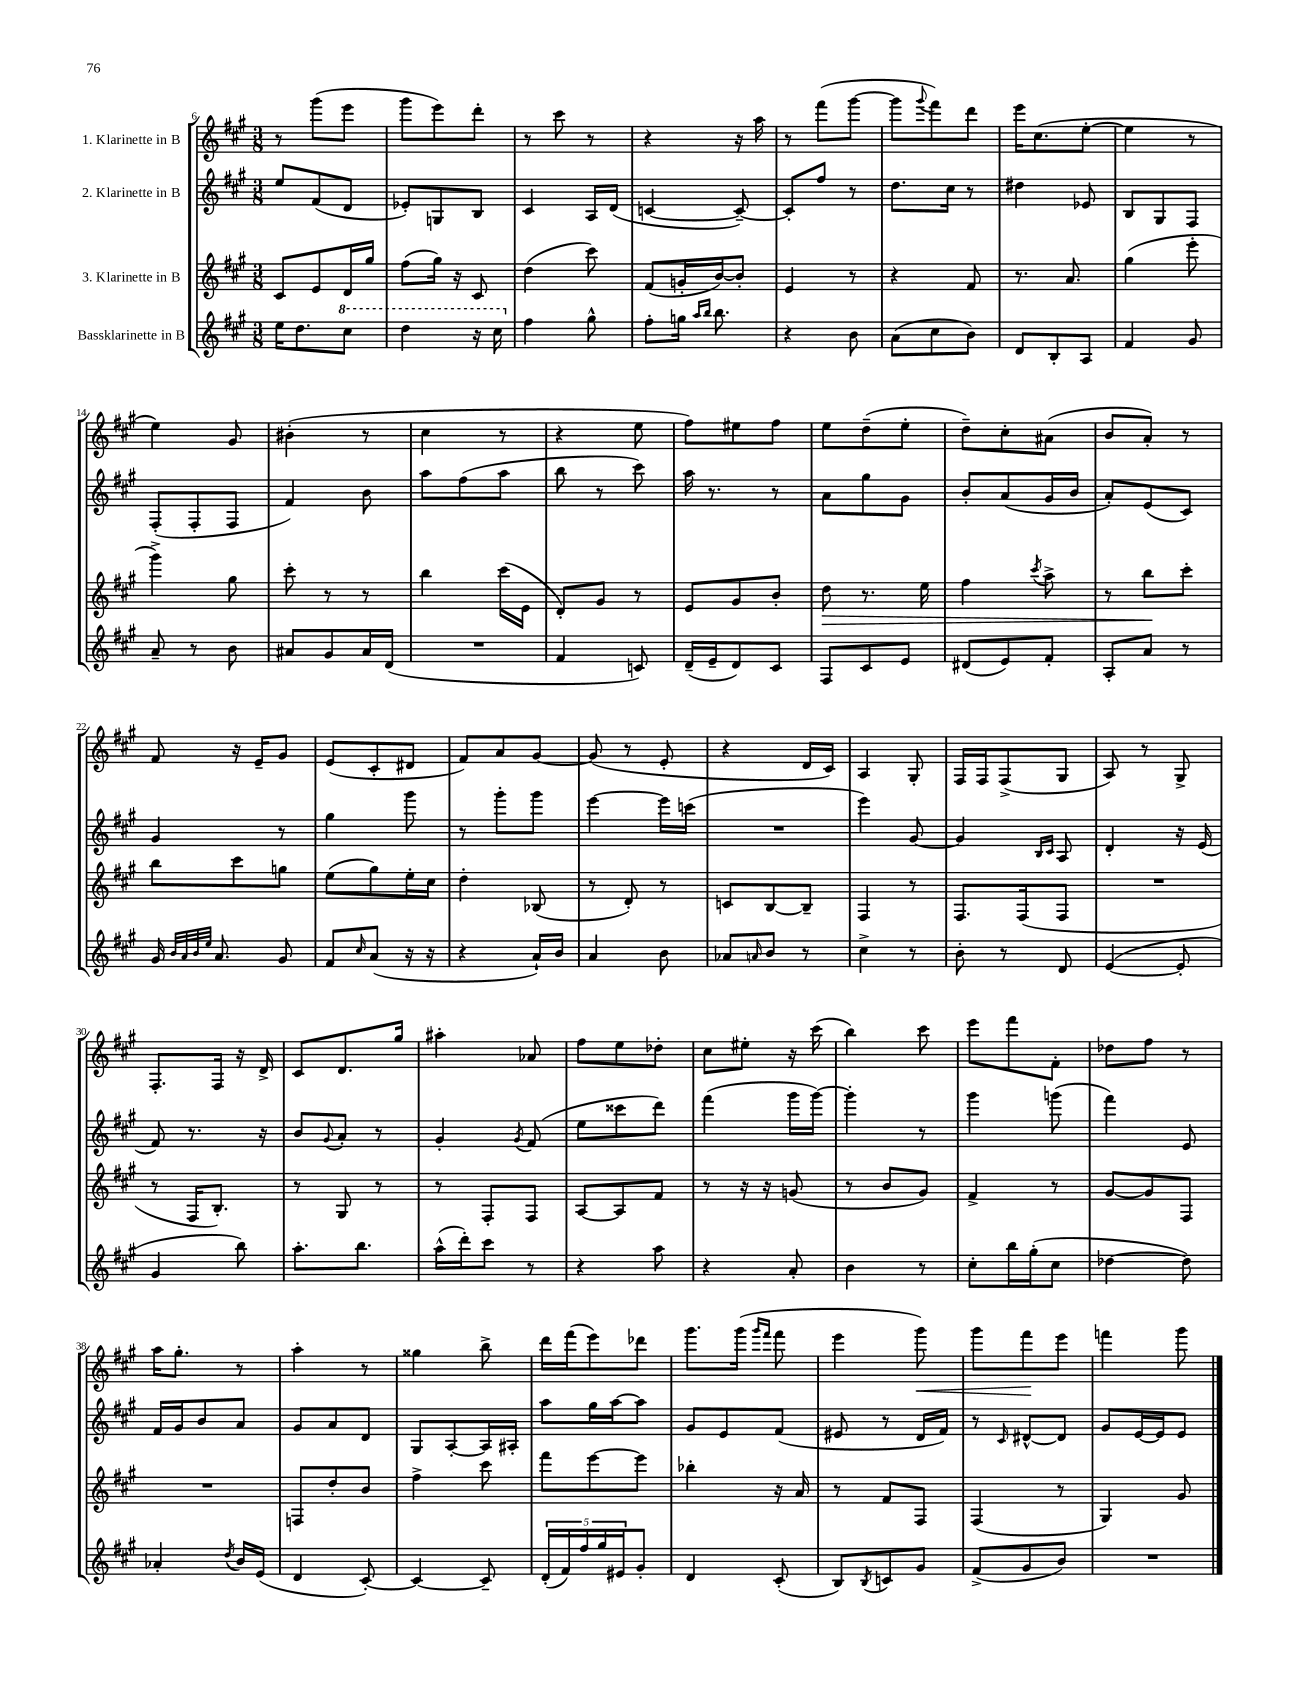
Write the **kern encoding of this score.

**kern	**kern	**kern	**kern
*staff4	*staff3	*staff2	*staff1
*clefG2	*clefG2	*clefG2	*clefG2
*k[f#c#g#]	*k[f#c#g#]	*k[f#c#g#]	*k[f#c#g#]
*M3/8	*M3/8	*M3/8	*M3/8
16ee	8c#	8ee	8r
8.dd	.	.	.
.	8e	(8f#	(8ggg#
8ccc#	16d	8d	8eee
.	16gg#	.	.
=	=	=	=
4ddd	(8ff#	8e-')	8ggg#
.	16gg#)	8G	8eee)
.	16r	.	.
16r	8c#	8B	8ddd'
16ccc#	.	.	.
=	=	=	=
4ff#	(4dd	4c#	8r
.	.	.	8ccc#
8gg#^^	8ccc#)	16A	8r
.	.	(16d	.
=	=	=	=
8ff#'	(8f#	[4c	4r
16gg	16g'	.	.
16qqaa	.	.	.
16qqbb	.	.	.
8.bb	[16b)	.	.
.	8b']	8c~_)	16r
.	.	.	16aa
=	=	=	=
4r	4e	8c']	8r
.	.	8ff#	(8fff#
8b	8r	8r	[8ggg#
=	=	=	=
(8a	4r	8.dd	8ggg#]
.	.	.	8qqggg#
8cc#	.	.	8fff#)
.	.	16cc#	.
8b)	8f#	8r	8ddd
=	=	=	=
8d	8.r	4dd#	16eee
.	.	.	(8.cc#
8B'	.	.	.
.	8.a	.	.
8A	.	8e-	[8ee'
=	=	=	=
4f#	(4gg#	8B	4ee]
.	.	8G#	.
8g#	8eee'	8F#	8r
=	=	=	=
8a~	4ggg#^)	(8F#'	4ee)
8r	.	8F#'	.
8b	8gg#	8F#	8g#
=	=	=	=
8a#	8ccc#'	4f#)	(4b#'
8g#	8r	.	.
16a#	8r	8b	8r
(16d	.	.	.
=	=	=	=
4.r	4bb	8aa	4cc#
.	.	(8ff#	.
.	(16ccc#	8aa	8r
.	16e	.	.
=	=	=	=
4f#	8d')	8bb	4r
.	8g#	8r	.
8c)	8r	8ccc#)	8ee
=	=	=	=
(16d~	8e	16aa	8ff#)
16e~	.	8.r	.
8d)	8g#	.	8ee#
8c#	8b'	8r	8ff#
=	=	=	=
8F#	8dd	8a	8ee
8c#	8.r	8gg#	(8dd~
8e	.	8g#	8ee'
.	16ee	.	.
=	=	=	=
(8d#	4ff#	8b'	8dd~)
8e)	.	(8a	8cc#'
.	8qccc#	.	.
8f#'	8aa^	16g#	(8a#
.	.	16b	.
=	=	=	=
8A'	8r	8a')	8b
8a	8bb	(8e	8a')
8r	8ccc#'	8c#)	8r
=	=	=	=
16g#	8bb	4g#	8f#
32qqb	.	.	.
32qqa	.	.	.
32qqb	.	.	.
32qqee	.	.	.
8.a	.	.	.
.	8ccc#	.	16r
.	.	.	16e~
8g#	8gg	8r	8g#
=	=	=	=
8f#	(8ee	4gg#	(8e
16qqcc#	.	.	.
(8a	8gg#)	.	8c#'
16r	16ee'	8ggg#	8d#
16r	16cc#	.	.
=	=	=	=
4r	4dd'	8r	8f#)
.	.	8ggg#'	8a
16a`)	(8B-	8ggg#	[8g#
16b	.	.	.
=	=	=	=
4a	8r	[4eee	(8g#]
.	8d')	.	8r
8b	8r	16eee]	8e'
.	.	(16ccc	.
=	=	=	=
8a-	8c	4.r	4r
16qqa	.	.	.
8b	[8B	.	.
8r	8B~]	.	16d
.	.	.	16c#)
=	=	=	=
4cc#^	4F#	4eee)	4A
8r	8r	[8g#	8G#'
=	=	=	=
8b'	8.F#	4g#]	16F#
.	.	.	16F#
8r	.	.	(8F#^
.	(16F#	.	.
.	.	16qqB	.
.	.	16qqc#	.
8d	8F#	8A	8G#
=	=	=	=
([4e	4.r	4d'	8A)
.	.	.	8r
8e']	.	16r	8G#^
.	.	(16e	.
=	=	=	=
4g#	8r	8f#)	8.F#'
.	16F#	8.r	.
.	8.B')	.	16F#
8bb)	.	.	16r
.	.	16r	16d^
=	=	=	=
8.aa'	8r	8b	8c#
.	.	8qqg#	.
.	8G#	8a'	8.d
8.bb	.	.	.
.	8r	8r	.
.	.	.	16gg#
=	=	=	=
(16aa^^	8r	4g#'	4aa#'
16ddd')	.	.	.
8ccc#	8F#'	.	.
.	.	8qg#	.
8r	8F#	(8f#	8a-
=	=	=	=
4r	[8A	8ee	8ff#
.	8A]	8ccc##	8ee
8aa	8f#	8ddd)	8dd-'
=	=	=	=
4r	8r	(4fff#	8cc#
.	16r	.	8ee#'
.	16r	.	.
8a'	(8g	16ggg#	16r
.	.	[16ggg#)	(16ccc#
=	=	=	=
4b	8r	4ggg#']	4bb)
.	8b	.	.
8r	8g#)	8r	8ccc#
=	=	=	=
8cc#'	4f#^	4ggg#	8eee
16bb	.	.	8fff#
(16gg#'	.	.	.
8cc#	8r	(8ggg	8f#'
=	=	=	=
[4dd-	[8g#	4fff#)	8dd-
.	8g#]	.	8ff#
8dd-])	8F#	8e	8r
=	=	=	=
4a-'	4.r	16f#	16aa
.	.	16g#	8.gg#'
.	.	8b	.
8qdd	.	.	.
16b	.	8a	8r
(16e	.	.	.
=	=	=	=
4d	8F	8g#	4aa'
.	8dd'	8a	.
[8c#')	8b	8d	8r
=	=	=	=
4c#_	4ff#^	8G#	4gg##
.	.	[8A'	.
8c#~]	8ccc#	16A]	8bb^
.	.	16A#'	.
=	=	=	=
(20d'	8fff#	8aa	16ddd
20f#)	.	.	.
.	.	.	(16fff#
20ff#	.	.	.
.	[8eee	16gg#	8eee)
20gg#	.	.	.
.	.	[16aa	.
20e#	.	.	.
8g#'	8eee]	8aa]	8ddd-
=	=	=	=
4d	4bb-'	8g#	8.ggg#
.	.	8e	.
.	.	.	(16ggg#
.	.	.	16qqggg#
.	.	.	16qqfff#
(8c#'	16r	(8f#	8fff#
.	16a	.	.
=	=	=	=
8B)	8r	8e#	4eee
8qB	.	.	.
8c	8f#	8r	.
8g#	8F#	16d	8ggg#)
.	.	16f#)	.
=	=	=	=
(8f#^	(4F#	8r	8ggg#
.	.	16qqc#	.
8g#	.	[8d#^^	8fff#
8b)	8r	8d#]	8eee
=	=	=	=
4.r	4G#)	8g#	4fff
.	.	[16e	.
.	.	16e]	.
.	8g#	8e	8ggg#
==	==	==	==
*-	*-	*-	*-
